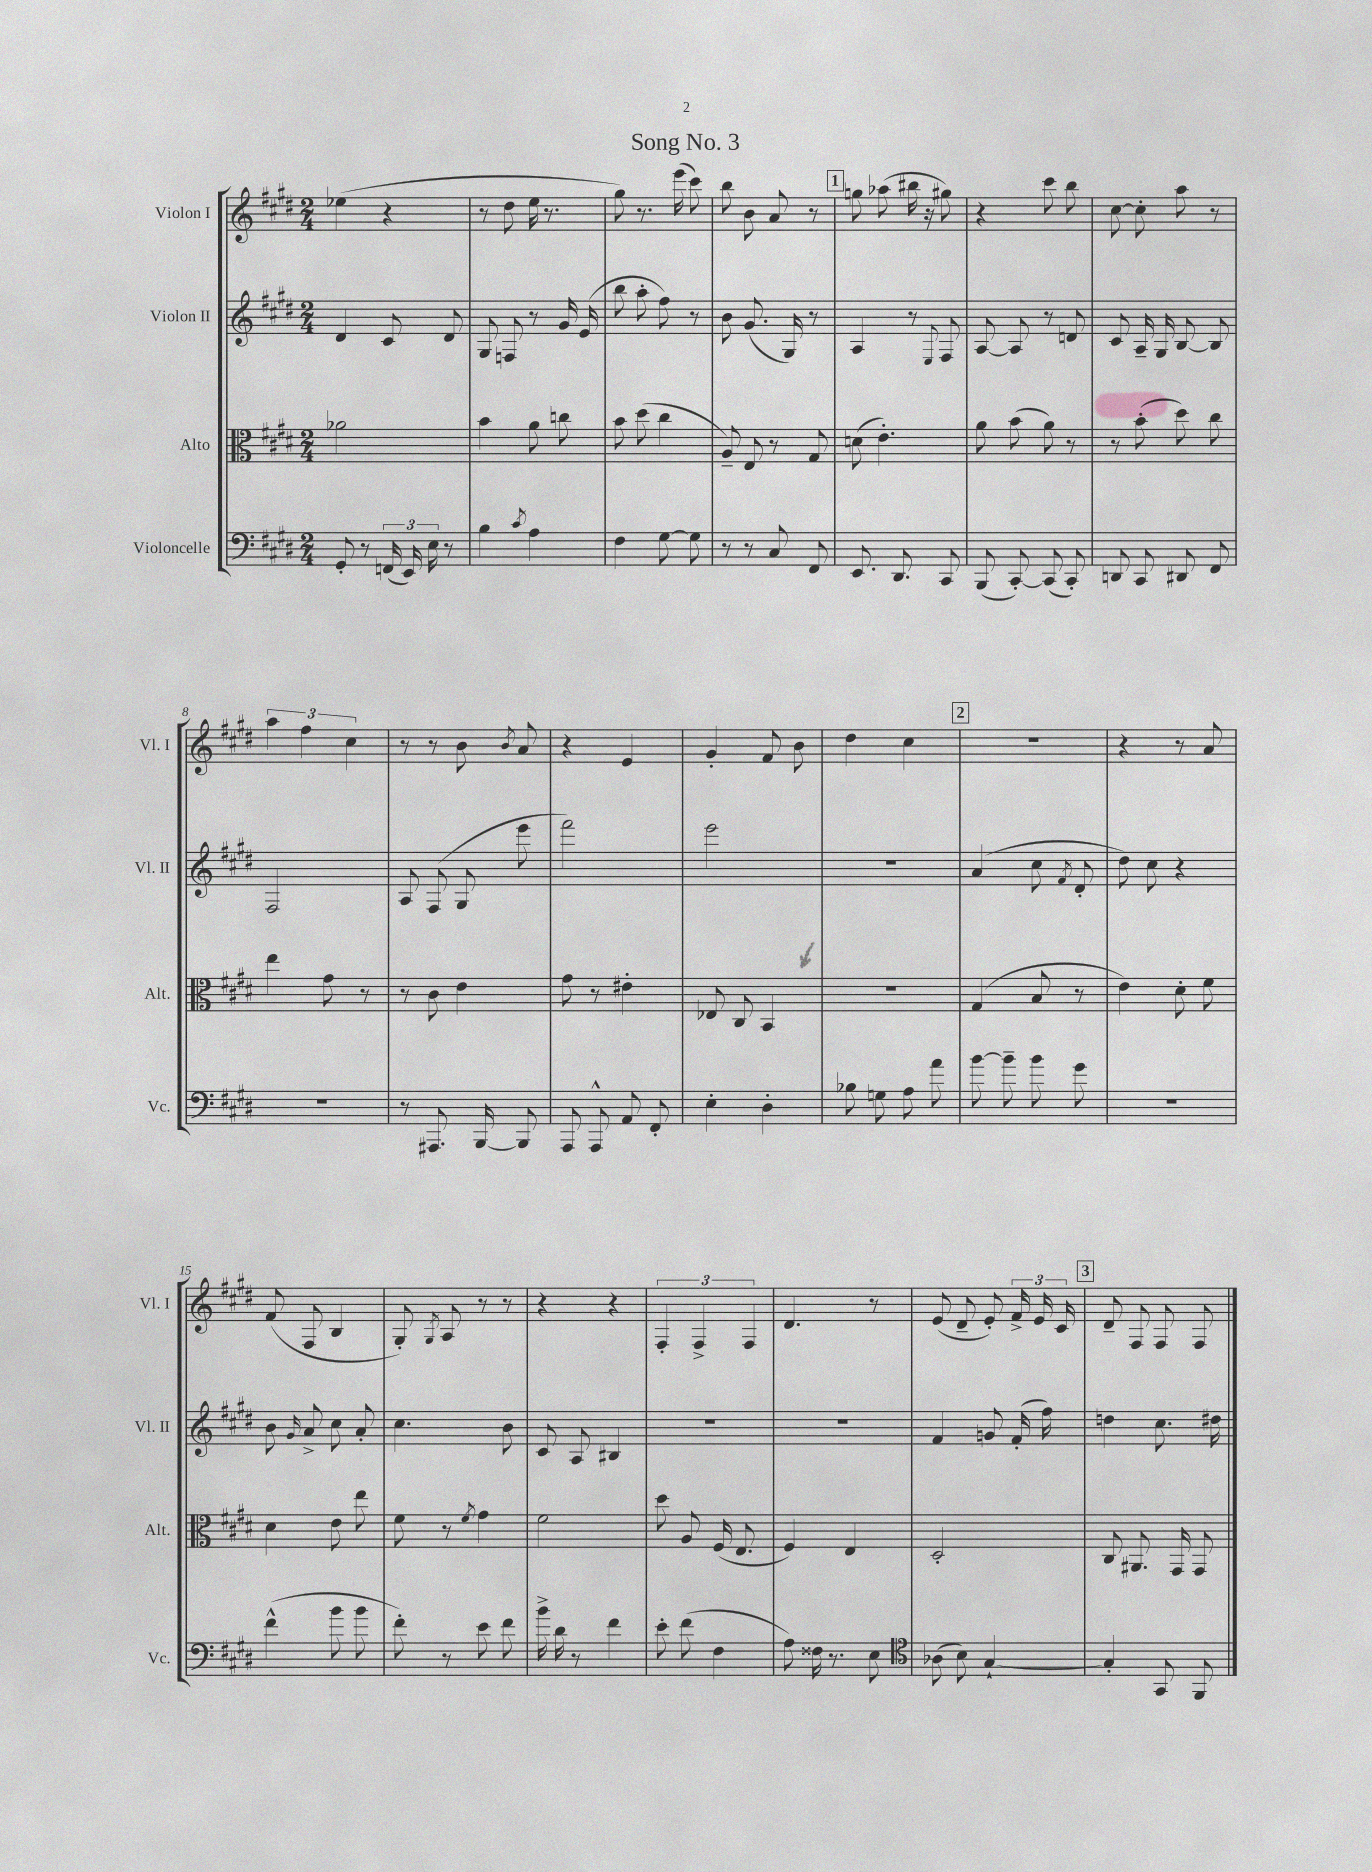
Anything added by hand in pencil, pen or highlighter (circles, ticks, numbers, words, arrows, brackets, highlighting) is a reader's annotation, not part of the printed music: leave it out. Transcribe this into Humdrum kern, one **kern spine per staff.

**kern	**kern	**kern	**kern
*part4	*part3	*part2	*part1
*staff4	*staff3	*staff2	*staff1
*I"Violoncelle	*I"Alto	*I"Violon II	*I"Violon I
*I'Vc.	*I'Alt.	*I'Vl. II	*I'Vl. I
*clefF4	*clefC3	*clefG2	*clefG2
*k[f#c#g#d#]	*k[f#c#g#d#]	*k[f#c#g#d#]	*k[f#c#g#d#]
*M2/4	*M2/4	*M2/4	*M2/4
=1	=1	=1	=1
8GG#'/	2a-X\	4d#/	(4ee-X\
8r	.	.	.
(24FFn/	.	8c#/	4r
24EE/)	.	.	.
24E\	.	.	.
8r	.	8d#/	.
=2	=2	=2	=2
4B\	4b\	8G#/	8r
.	.	8Fn/	8dd#\
8qc#/	.	.	.
4A\	8a\	8r	16ee\
.	.	.	8.r
.	8ccn\	16g#/	.
.	.	(16e/	.
=3	=3	=3	=3
4F#\	8b\	8bb\	8gg#\)
.	(8dd#\	8aa'\	8.r
[8G#\	4cc#\	8ff#\)	.
.	.	.	(16eee\
8G#\]	.	8r	8ccc#\)
=4	=4	=4	=4
8r	8A~/)	8b\	8bb\
8r	8E/	(8.g#/	8b\
8C#/	8r	.	8a/
.	.	16G#/)	.
8FF#/	8G#/	8r	8r
!!LO:REH:place=s1:t=1
=5	=5	=5	=5
8.EE/	(8dn\	4A/	8ggn\
.	4.e'\)	.	(8aa-X\
8.DD#/	.	.	.
.	.	8r	16bb#X\
.	.	.	16r
.	.	8qqE/	.
8CC#/	.	8F#/	8gg#X\)
=6	=6	=6	=6
(8BBB/	8a\	[8A/	4r
[8CC#'/)	(8b\	8A/]	.
(8CC#/]	8a\)	8r	8ccc#\
8CC#'/)	8r	8dn/	8bb\
=7	=7	=7	=7
8DDn/	8r	8c#/	[8cc#\
8CC#/	(8b'\	16A~/	8cc#'\]
.	.	16G#/	.
8DD#X/	8dd#\)	[8B/	8aa\
8FF#/	8cc#\	8B/]	8r
!!LO:LB:g=z
=8	=8	=8	=8
2r	4ee\	2F#/	6aa\
.	.	.	6ff#\
.	8g#\	.	.
.	.	.	6cc#\
.	8r	.	.
=9	=9	=9	=9
8r	8r	8A/	8r
8.AAA#X/	8c#\	(8F#/	8r
.	4e\	8G#/	8b\
[16BBB/	.	.	.
.	.	.	8qb/
8BBB/]	.	8eee\	8a/
=10	=10	=10	=10
8AAA/	8g#\	2fff#\)	4r
8AAA^^/	8r	.	.
8AA/	4e#X'\	.	4e/
8FF#'/	.	.	.
=11	=11	=11	=11
4E'\	8E-X/	2eee\	4g#'/
.	8C#/	.	.
4D#'\	4BB/	.	8f#/
.	.	.	8b\
=12	=12	=12	=12
8B-X\	2r	2r	4dd#\
8Gn\	.	.	.
8A\	.	.	4cc#\
8a\	.	.	.
!!LO:REH:place=s1:t=2
=13	=13	=13	=13
[8b\	(4G#/	(4a/	2r
8b~\]	.	.	.
8b\	8B/	8cc#\	.
.	.	8qf#/	.
8g#\	8r	8d#'/	.
=14	=14	=14	=14
2r	4e\)	8dd#\)	4r
.	.	8cc#\	.
.	8d#'\	4r	8r
.	8f#\	.	8a/
!!LO:LB:g=z
=15	=15	=15	=15
(4f#^^\	4d#\	8b\	(8f#/
.	.	16qqg#/	.
.	.	8a^/	8F#/
8b\	8e\	8cc#\	4B/
8b\	8ee\	8a'/	.
=16	=16	=16	=16
8f#'\)	8f#\	4.cc#\	8G#'/)
.	.	.	8qG#/
8r	8r	.	8A/
.	8qf#/	.	.
8e\	4g#\	.	8r
8f#\	.	8b\	8r
=17	=17	=17	=17
16b^\	2f#\	8c#/	4r
16d#\	.	.	.
8r	.	8A/	.
4f#\	.	4B#X/	4r
=18	=18	=18	=18
8e'\	8dd#\	2r	6F#'/
(8f#\	8A/	.	.
.	.	.	6F#^/
4F#\	(16F#/	.	.
.	8.E/	.	.
.	.	.	6F#/
=19	=19	=19	=19
8A\)	4F#/)	2r	4.d#/
16F##X\	.	.	.
8.r	.	.	.
.	4E/	.	.
8E\	.	.	8r
=20	=20	=20	=20
*clefC4	*	*	*
(8A-X\	2D#'/	4f#/	(8e/
8B\)	.	.	8d#~/
[4G#`/	.	8gn/	8e'/)
.	.	(16f#'/	24f#^/
.	.	.	24e/
.	.	16ff#\)	.
.	.	.	24c#/
!!LO:REH:place=s1:t=3
=21	=21	=21	=21
4G#'/]	8C#/	4ddn\	8d#~/
.	8.AA#X/	.	8F#/
8GG#/	.	8.cc#\	8F#/
.	16GG#/	.	.
8FF#/	8GG#/	.	8F#/
.	.	16dd#X\	.
==	==	==	==
*-	*-	*-	*-
